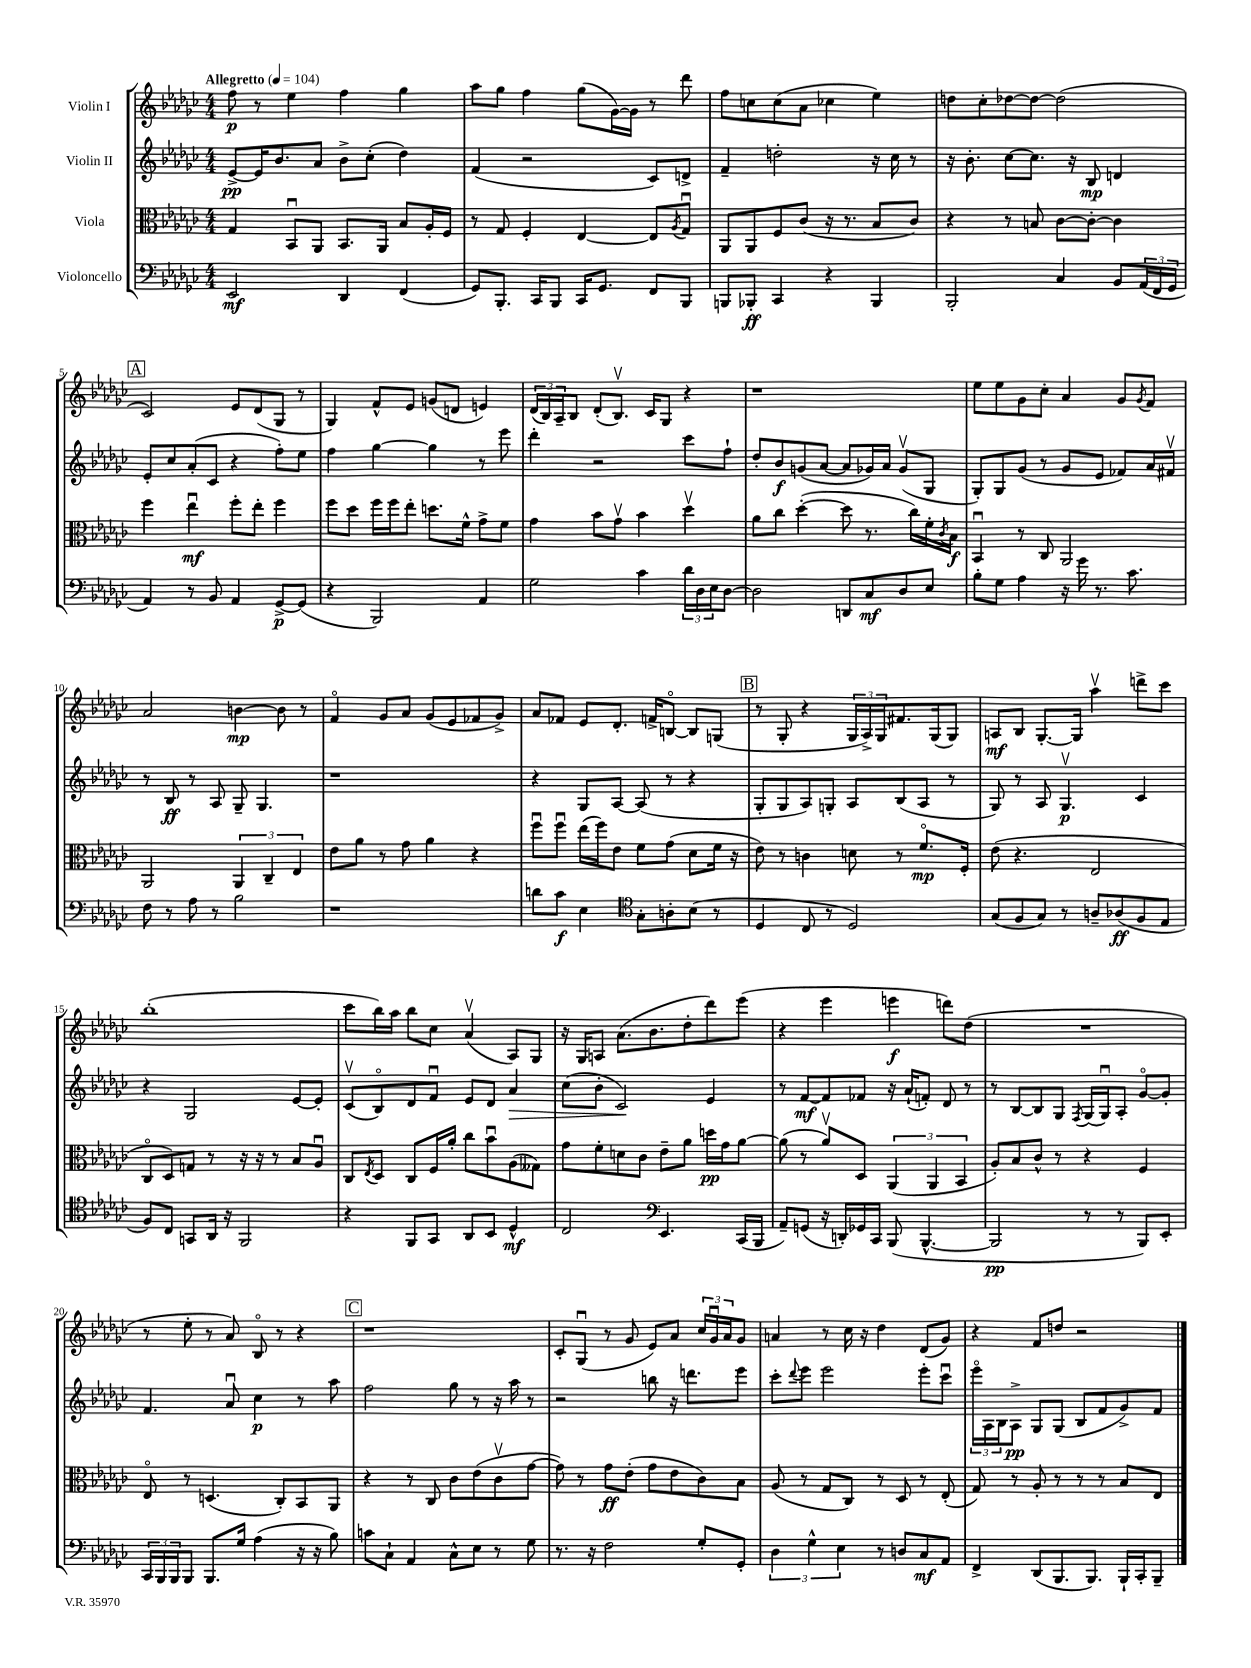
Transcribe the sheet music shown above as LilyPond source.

<<
\new StaffGroup <<
\new Staff = "s0" \with { instrumentName = "Violin I" } {
    \clef treble \key ges \major \numericTimeSignature \time 4/4 \tempo "Allegretto" 4 = 104
    f''8\p r8 ees''4 f''4 ges''4 |
    aes''8 ges''8 f''4 ges''8( ges'16~) ges'16 r8 des'''8 |
    f''8 c''8 c''8( aes'8 ces''4 ees''4) |
    d''8 ces''8-. des''8~ des''8~ des''2( |
    \mark \markup { \box "A" } ces'2) ees'8 des'8( ges8 r8 |
    ges4) f'8-^ ees'8 g'8( d'8 e'4) |
    \tuplet 3/2 { des'16( bes16) aes16-- } bes8 des'8-.( bes8.\upbow) ces'16 ges8 r4 |
    r1 |
    ees''8 ees''8 ges'8 ces''8-. aes'4 ges'8 \acciaccatura { ges'8 } f'8 |
    aes'2 b'4~\mp b'8 r8 |
    f'4\flageolet ges'8 aes'8 ges'8( ees'8 fes'8 ges'8->) |
    aes'8 fes'8 ees'8 des'8.-. f'16-> b8~\flageolet b8 g8( |
    \mark \markup { \box "B" } r8 ges8-. r4 \tuplet 3/2 { ges16 aes16->) ges16 } fis'8. ges16( ges8) |
    a8\mf bes8 ges8.~-. ges16 aes''4\upbow d'''8-> ces'''8 |
    bes''1-.( |
    ces'''8 bes''16) aes''16 bes''8 ces''8 aes'4\upbow( aes8) ges8 |
    r16 ges16 a8 aes'8.( bes'8. des''8-. des'''8) ees'''8( |
    r4 ees'''4 e'''4\f d'''8) des''8( |
    R1 |
    r8 ees''8-. r8 aes'8) bes8\flageolet r8 r4 |
    \mark \markup { \box "C" } r1 |
    ces'8-. ges8\downbow( r8 ges'8 ees'8) aes'8 \tuplet 3/2 { ces''16 ges'16\downbow aes'16 } ges'8 |
    a'4 r8 ces''16 r16 des''4 des'8( ges'8) |
    r4 f'8 d''8 r2 \bar "|." |
}
\new Staff = "s1" \with { instrumentName = "Violin II" } {
    \clef treble \key ges \major \numericTimeSignature \time 4/4
    ees'8~->\pp ees'16 bes'8. aes'8 bes'8-> ces''8-.( des''4) |
    f'4( r2 ces'8) d'8-> |
    f'4-- d''2-. r16 ces''16 r8 |
    r16 bes'8.-. ces''8~ ces''8. r16 bes8\mp d'4 |
    \mark \markup { \box "A" } ees'8-. ces''8 aes'8-.( ces'8 r4 f''8-.) ees''8 |
    f''4 ges''4~ ges''4 r8 ees'''8 |
    des'''4-. r2 ces'''8 f''8-! |
    des''8-. bes'8\f g'8( aes'8~ aes'8 ges'16) aes'16 ges'8\upbow( ges8 |
    ges8-.) ges8 ges'8( r8 ges'8 ees'8 fes'8) aes'16 fis'16\upbow |
    r8 bes8\ff r8 aes8 ges8-- ges4. |
    r1 |
    r4 ges8 aes8~ aes8( r8 r4 |
    \mark \markup { \box "B" } ges8-. ges8 aes8) g8-. aes8 bes8( aes8 r8 |
    ges8) r8 aes8 ges4.\upbow\p ces'4 |
    r4 ges2 ees'8~ ees'8-. |
    ces'8\upbow( bes8\flageolet) des'8 f'8\downbow ees'8 des'8 aes'4\> |
    ces''8( bes'8-. ces'2\!) ees'4 |
    r8 f'8~\mf f'8 fes'8 r16 aes'16-!( f'8-.) des'8 r8 |
    r8 bes8~ bes8 ges8 \acciaccatura { f8 } ges16( ges16\downbow) aes8-. ges'8~\flageolet ges'8-. |
    f'4. aes'8\downbow ces''4\p r8 aes''8 |
    \mark \markup { \box "C" } f''2 ges''8 r8 r16 aes''16 r8 |
    r2 b''8 r16 d'''8. ees'''8 |
    ces'''8-. \appoggiatura { des'''8 } ees'''8 ees'''2 ees'''8-. ces'''8\downbow |
    \tuplet 3/2 { ees'''16\flageolet aes16 bes16 } aes8->\pp ges8 ges8( bes8 f'8 ges'8->) f'8 \bar "|." |
}
\new Staff = "s2" \with { instrumentName = "Viola" } {
    \clef alto \key ges \major \numericTimeSignature \time 4/4
    ges4 bes,8\downbow aes,8 bes,8. aes,16 bes8 aes16-. f16 |
    r8 ges8 f4-. ees4~ ees8 \acciaccatura { aes8 } ges8\downbow |
    aes,8 aes,8 f8 ces'8( r16 r8. bes8 ces'8) |
    r4 r8 b8 ces'8~ ces'8~-. ces'4 |
    \mark \markup { \box "A" } f''4 ees''4\downbow\mf f''8-. ees''8-. f''4 |
    f''8 des''8 f''16 f''16 ees''8-. d''8. f'16-^ ges'8-> f'8 |
    ges'4 bes'8 ges'8\upbow bes'4 des''4\upbow |
    aes'8 ces''8 des''4~-.( des''8 r8. ces''16) f'16-. \acciaccatura { ces'8 } bes16\f |
    bes,4\downbow r8 ces8 aes,2 |
    aes,2 \tuplet 3/2 { aes,4 ces4-- ees4 } |
    ees'8 aes'8 r8 ges'8 aes'4 r4 |
    f''8\downbow f''8\downbow ees''16( f''16) ees'8 f'8 ges'8( des'8 f'16 r16 |
    \mark \markup { \box "B" } ees'8) r8 c'4 d'8 r8 f'8.\flageolet\mp f16-. |
    ees'8( r4. ees2 |
    ces8\flageolet des8) g8 r8 r16 r16 r8 bes8 aes8\downbow |
    ces8 \acciaccatura { ees8 } des8 ces8 f16 aes'16-. ces''8 bes'8\downbow aes8( geses8) |
    ges'8 f'8-. d'8 ces'8 ees'8-- aes'8 d''16\pp ges'16 aes'8~ |
    aes'8( r8 aes'8\upbow) des8 \tuplet 3/2 { aes,4( aes,4 bes,4 } |
    aes8-.) bes8 ces'8-^ r8 r4 f4 |
    ees8\flageolet r8 d4.( ces8-.) bes,8 aes,8 |
    \mark \markup { \box "C" } r4 r8 ces8 ces'8 ees'8( ces'8\upbow ges'8~ |
    ges'8) r8 ges'8\ff ees'8-.( ges'8 ees'8 ces'8) bes8 |
    aes8( r8 ges8 ces8) r8 des8 r8 ees8-.( |
    ges8) r8 aes8-. r8 r8 r8 bes8 ees8 \bar "|." |
}
\new Staff = "s3" \with { instrumentName = "Violoncello" } {
    \clef bass \key ges \major \numericTimeSignature \time 4/4
    ees,2\mf des,4 f,4( |
    ges,8) bes,,8.-. ces,16 bes,,8 ces,16 ges,8. f,8 bes,,8 |
    b,,8 bes,,8-.\ff ces,4 r4 bes,,4 |
    bes,,2-. ces4 bes,8 \tuplet 3/2 { aes,16( f,16 ges,16 } |
    \mark \markup { \box "A" } aes,4) r8 bes,8 aes,4 ges,8~->\p ges,8( |
    r4 bes,,2) aes,4 |
    ges2 ces'4 \tuplet 3/2 { des'16 des16 ees16 } des8~ |
    des2 d,8 ces8\mf des8 ees8 |
    bes8-. ges8 aes4 r16 ges'16 r8. ces'8. |
    f8 r8 aes8 r8 bes2 |
    r1 |
    d'8 ces'8\f ees4 \clef tenor ges8-. a8-. bes8( r8 |
    \mark \markup { \box "B" } des4 ces8 r8 des2) |
    ges8( f8 ges8) r8 a8-- aes8\ff( f8 ees8 |
    f8) ces8 g,8 aes,16 r16 f,2 |
    r4 f,8 ges,8 aes,8 bes,8 des4-^\mf |
    ces2 \clef bass ees,4. ces,16( bes,,16 |
    aes,8--) g,8( r16 d,16-.) ges,16 ces,16 bes,,8( bes,,4.~-^ |
    bes,,2\pp r8 r8 bes,,8) ees,8-. |
    \tuplet 3/2 { ces,16 bes,,16 bes,,16 } bes,,8 bes,,8. ges16 aes4( r16 r16 bes8) |
    \mark \markup { \box "C" } c'8 ces8-! aes,4 ces8-^ ees8 r8 ges8 |
    r8. r16 f2 ges8-. ges,8-. |
    \tuplet 3/2 { des4 ges4-^ ees4 } r8 d8 ces8\mf aes,8 |
    f,4-> des,8( bes,,8. bes,,8.) bes,,16-! ces,16-. bes,,8-- \bar "|." |
}
>>
>>
